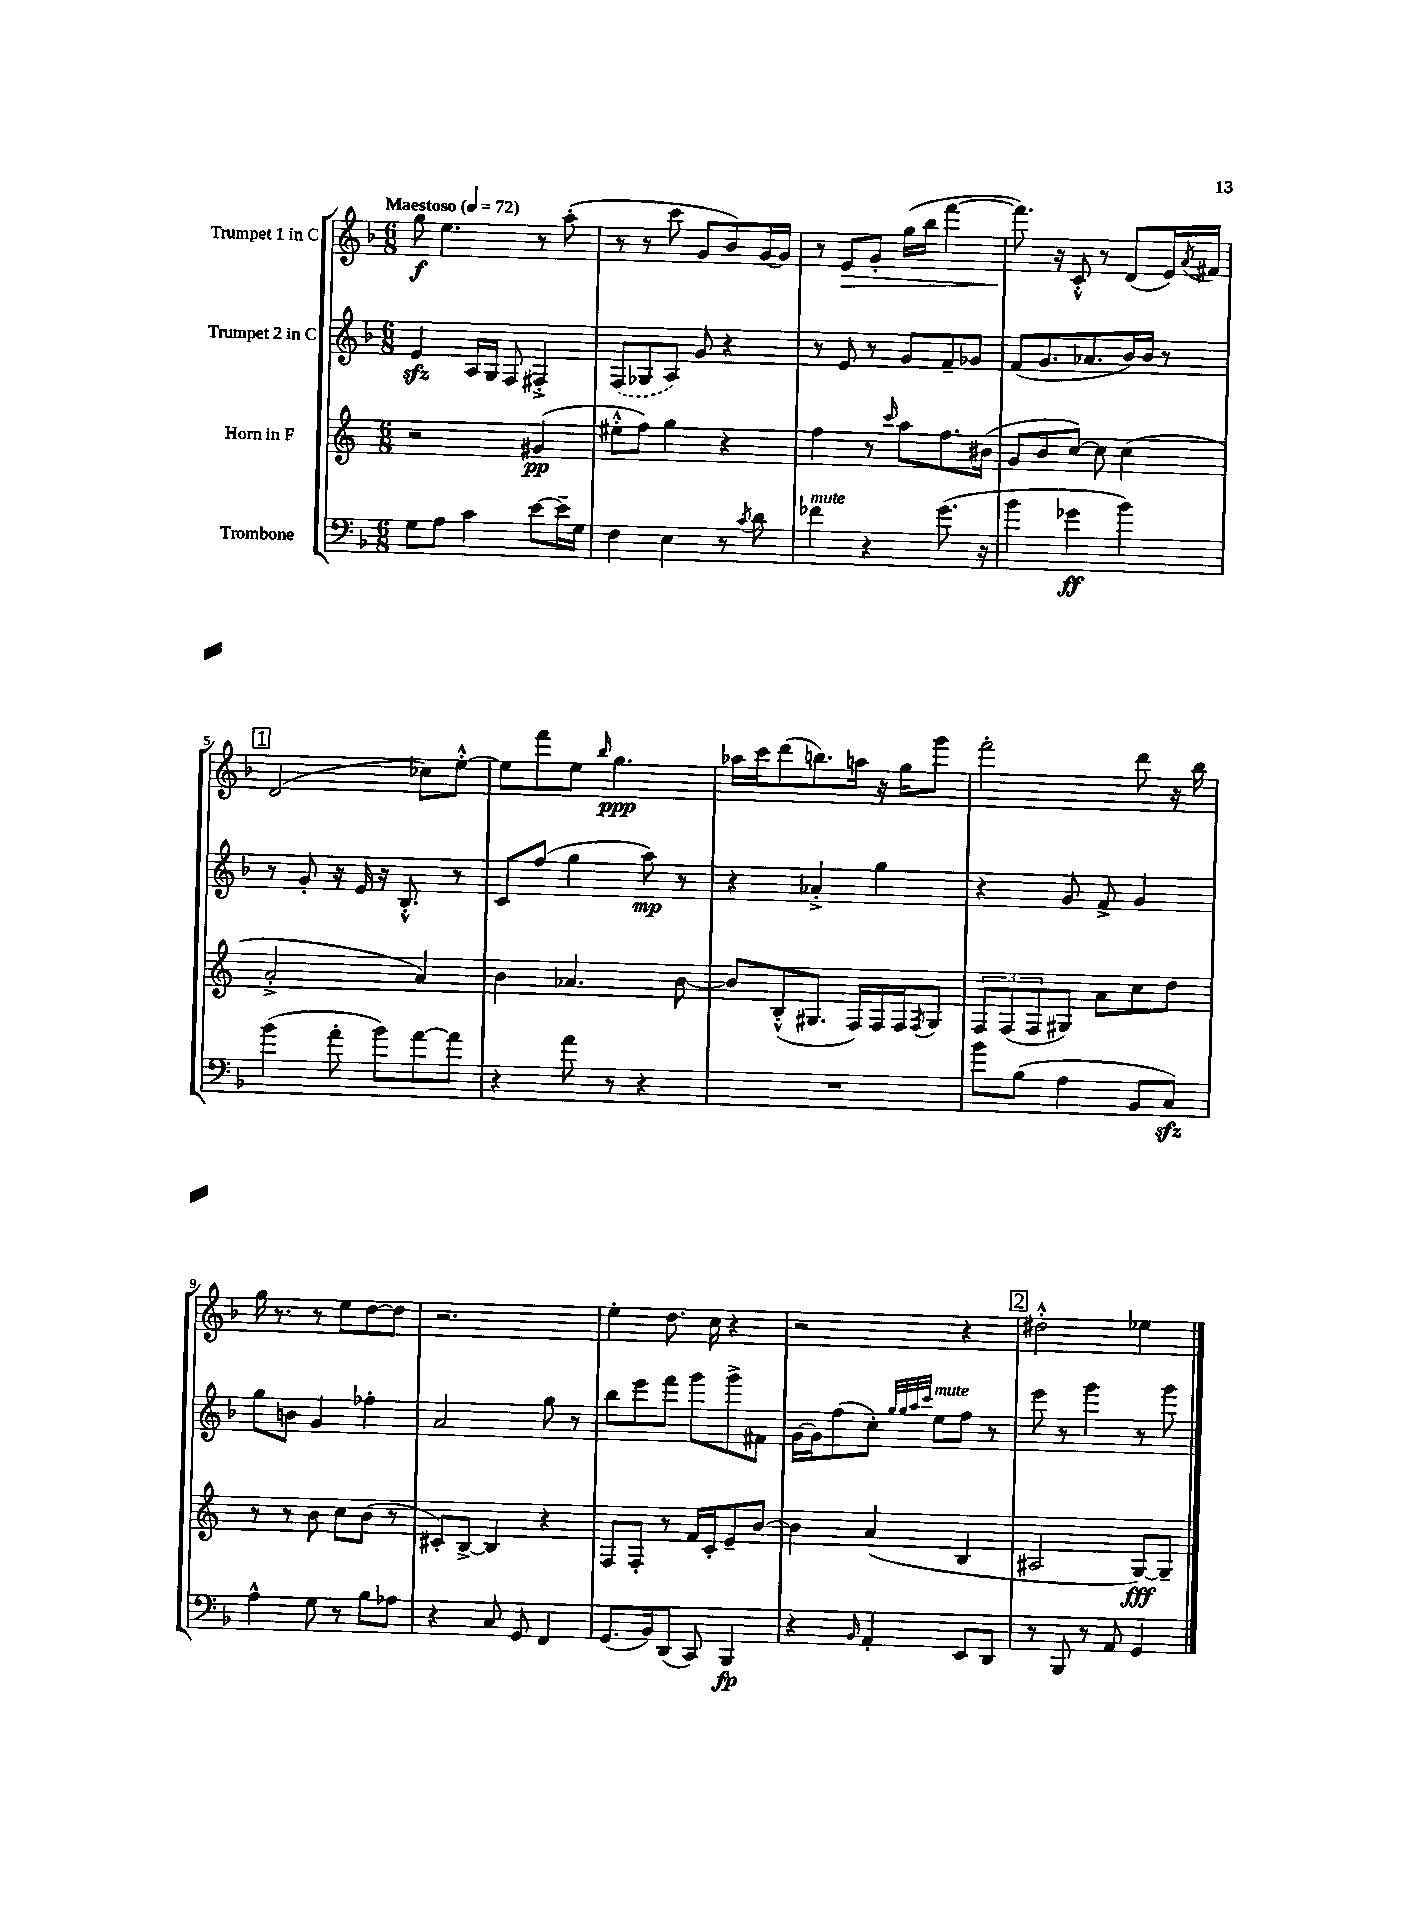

**kern	**dynam	**kern	**dynam	**kern	**dynam	**kern	**dynam
*part4	*part4	*part3	*part3	*part2	*part2	*part1	*part1
*staff4	*staff4	*staff3	*staff3	*staff2	*staff2	*staff1	*staff1
*I"Trombone	*	*I"Horn in F	*	*I"Trumpet 2 in C	*	*I"Trumpet 1 in C	*
*clefF4	*	*clefG2	*	*clefG2	*	*clefG2	*
*k[b-]	*	*k[]	*	*k[b-]	*	*k[b-]	*
*M6/8	*	*M6/8	*	*M6/8	*	*M6/8	*
*MM72	*	*MM72	*	*MM72	*	*MM72	*
=1	=1	=1	=1	=1	=1	=1	=1
!	!	!	!	!	!	!LO:TX:a:B:t=Maestoso	!
8G\L	.	2r	.	4ezz/	.	8gg\	f
8A\J	.	.	.	.	.	4.ee\	.
4c\	.	.	.	16A/LL	.	.	.
.	.	.	.	16G/JJ	.	.	.
.	.	.	.	8F/	.	.	.
[8e\L	.	(4g#X/	pp	4F#X'^/	.	8r	.
16e~\L]	.	.	.	.	.	(8aa'\	.
16G\JJ	.	.	.	.	.	.	.
=2	=2	=2	=2	=2	=2	=2	=2
4F\	.	8ee#X'^^\L	.	(8F/L	.	8r	.
.	.	8ff\J)	.	8G-X/	.	8r	.
4E\	.	4gg\	.	8A/J)	.	8ccc\	.
.	.	.	.	8g/	.	8g/L	.
8r	.	4r	.	4r	.	8b-/)	.
8qc/	.	.	.	.	.	.	.
8d\	.	.	.	.	.	[16g/L	.
.	.	.	.	.	.	16g/JJ]	.
=3	=3	=3	=3	=3	=3	=3	=3
!LO:TX:a:i:t=mute	!	!	!	!	!	!	!
4f-X\	.	4ff\	.	8r	.	8r	.
!	!	!	!	!	!	!	!LO:HP:b
.	.	.	.	8e/	.	8e/L	>
4r	.	8r	.	8r	.	8g'/J	.
.	.	16qqccc/	.	.	.	.	.
.	.	8aa\L	.	8g/L	.	(16gg\LL	.
.	.	.	.	.	.	16bb-\JJ	.
(8.g\	.	8.ff\	.	8f~/	.	[4fff\	.
.	.	.	.	8g-X/J	.	.	.
16r	.	(16b#X\Jk	.	.	.	.	.
=4	=4	=4	=4	=4	=4	=4	=4
4b-\	.	8g/L	.	(8f/L	.	8.fff\])	.
.	.	8b/	.	8.g/	.	.	.
.	.	.	.	.	.	16r	]
4g-X\	ff	[8cc/J)	.	.	.	8c'^^/	.
.	.	.	.	8.a-X/	.	.	.
.	.	8cc\]	.	.	.	8r	.
4b-\)	.	(4cc\	.	16b-/L)	.	(8d/L	.
.	.	.	.	16b-/JJ	.	.	.
.	.	.	.	8r	.	16e/L)	.
.	.	.	.	.	.	8qa/	.
.	.	.	.	.	.	16f#X/JJ	.
!!LO:LB:g=z
!!LO:REH:place=s1:t=1
=5	=5	=5	=5	=5	=5	=5	=5
(4b-\	.	2a'^/	.	8r	.	(2d/	.
.	.	.	.	8g'/	.	.	.
8a'\	.	.	.	16r	.	.	.
.	.	.	.	16e/	.	.	.
8b-\L)	.	.	.	16r	.	.	.
.	.	.	.	8.B-'^^/	.	.	.
[8a\	.	4a/)	.	.	.	8cc-X\L)	.
8a\J]	.	.	.	8r	.	[8ee'^^\J	.
=6	=6	=6	=6	=6	=6	=6	=6
4r	.	4b\	.	8c/L	.	8ee\L]	.
.	.	.	.	(8ff/J	.	8fff\	.
8a\	.	4.a-X/	.	4gg\	.	8ee\J	.
.	.	.	.	.	.	16qqbb-/	.
8r	.	.	.	.	.	4.gg\	ppp
4r	.	.	.	8aa\)	mp	.	.
.	.	[8b\	.	8r	.	.	.
=7	=7	=7	=7	=7	=7	=7	=7
2.r	.	8b/L]	.	4r	.	16aa-X\LL	.
.	.	.	.	.	.	16ccc\J	.
.	.	(8B'^^/	.	.	.	(8ddd\	.
.	.	8.G#X/J	.	4a-X'^/	.	8.bbn\)	.
.	.	16F/LL)	.	.	.	16aan\Jk	.
.	.	16F/	.	4gg\	.	16r	.
.	.	16F/J	.	.	.	16gg\KL	.
.	.	8qF/	.	.	.	.	.
.	.	8G#/J	.	.	.	8ggg\J	.
=8	=8	=8	=8	=8	=8	=8	=8
8b-\L	.	12F/L	.	4r	.	2fff'\	.
.	.	(12F/	.	.	.	.	.
(8B-\J	.	.	.	.	.	.	.
.	.	12F/	.	.	.	.	.
4A\	.	8G#X/J)	.	8g/	.	.	.
.	.	8a\L	.	8f^/	.	.	.
8BB-/L	.	8cc\	.	4g/	.	8ddd\	.
8Czz/J)	.	8dd\J	.	.	.	16r	.
.	.	.	.	.	.	16bb-\	.
!!LO:LB:g=z
=9	=9	=9	=9	=9	=9	=9	=9
4A^^\	.	8r	.	8gg\L	.	16gg\	.
.	.	.	.	.	.	8.r	.
.	.	8r	.	8bn\J	.	.	.
8G\	.	8b\	.	4g/	.	8r	.
8r	.	8cc\L	.	.	.	8ee\L	.
8B-\L	.	(8b\J	.	4ff-X'\	.	[8dd\	.
8A-X\J	.	8r	.	.	.	8dd\J]	.
=10	=10	=10	=10	=10	=10	=10	=10
4r	.	8c#X'/L)	.	2a/	.	2.r	.
.	.	[8B^/J	.	.	.	.	.
8C/	.	4B/]	.	.	.	.	.
8GG/	.	.	.	.	.	.	.
4FF/	.	4r	.	8gg\	.	.	.
.	.	.	.	8r	.	.	.
=11	=11	=11	=11	=11	=11	=11	=11
(8.GG/L	.	8F/L	.	8bb-\L	.	4ee'\	.
.	.	8F'/J	.	8eee\	.	.	.
16BB-/k)	.	.	.	.	.	.	.
(8DD/J	.	8r	.	8fff\J	.	8.dd\	.
8CC/)	.	16f/LL	.	8ggg\L	.	.	.
.	.	16c'/J	.	.	.	16cc\	.
4BBB-/	fp	8e~/	.	8ggg^\	.	4r	.
.	.	[8b/J	.	8f#X\J	.	.	.
=12	=12	=12	=12	=12	=12	=12	=12
4r	.	4b\]	.	[16g\LL	.	2r	.
.	.	.	.	16g\J]	.	.	.
.	.	.	.	(8ff\	.	.	.
16qqBB-/	.	.	.	.	.	.	.
4AA'/	.	(4a/	.	8cc'\J)	.	.	.
.	.	.	.	32qqgg/LLL	.	.	.
.	.	.	.	32qqgg/	.	.	.
.	.	.	.	32qqaa/	.	.	.
.	.	.	.	32qqccc/JJJ	.	.	.
!	!	!	!	!LO:TX:a:i:t=mute	!	!	!
.	.	.	.	8ee\L	.	.	.
8EE/L	.	4B/	.	8ff\J	.	4r	.
8DD/J	.	.	.	8r	.	.	.
!!LO:REH:place=s1:t=2
=13	=13	=13	=13	=13	=13	=13	=13
8r	.	2A#X/	.	8eee\	.	2dd#X'^^\	.
8BBB-/	.	.	.	8r	.	.	.
8r	.	.	.	4ggg\	.	.	.
8AA/	.	.	.	.	.	.	.
4GG/	.	[8G/L)	fff	8r	.	4ee-X\	.
.	.	8G~/J]	.	8ggg\	.	.	.
==	==	==	==	==	==	==	==
*-	*-	*-	*-	*-	*-	*-	*-
